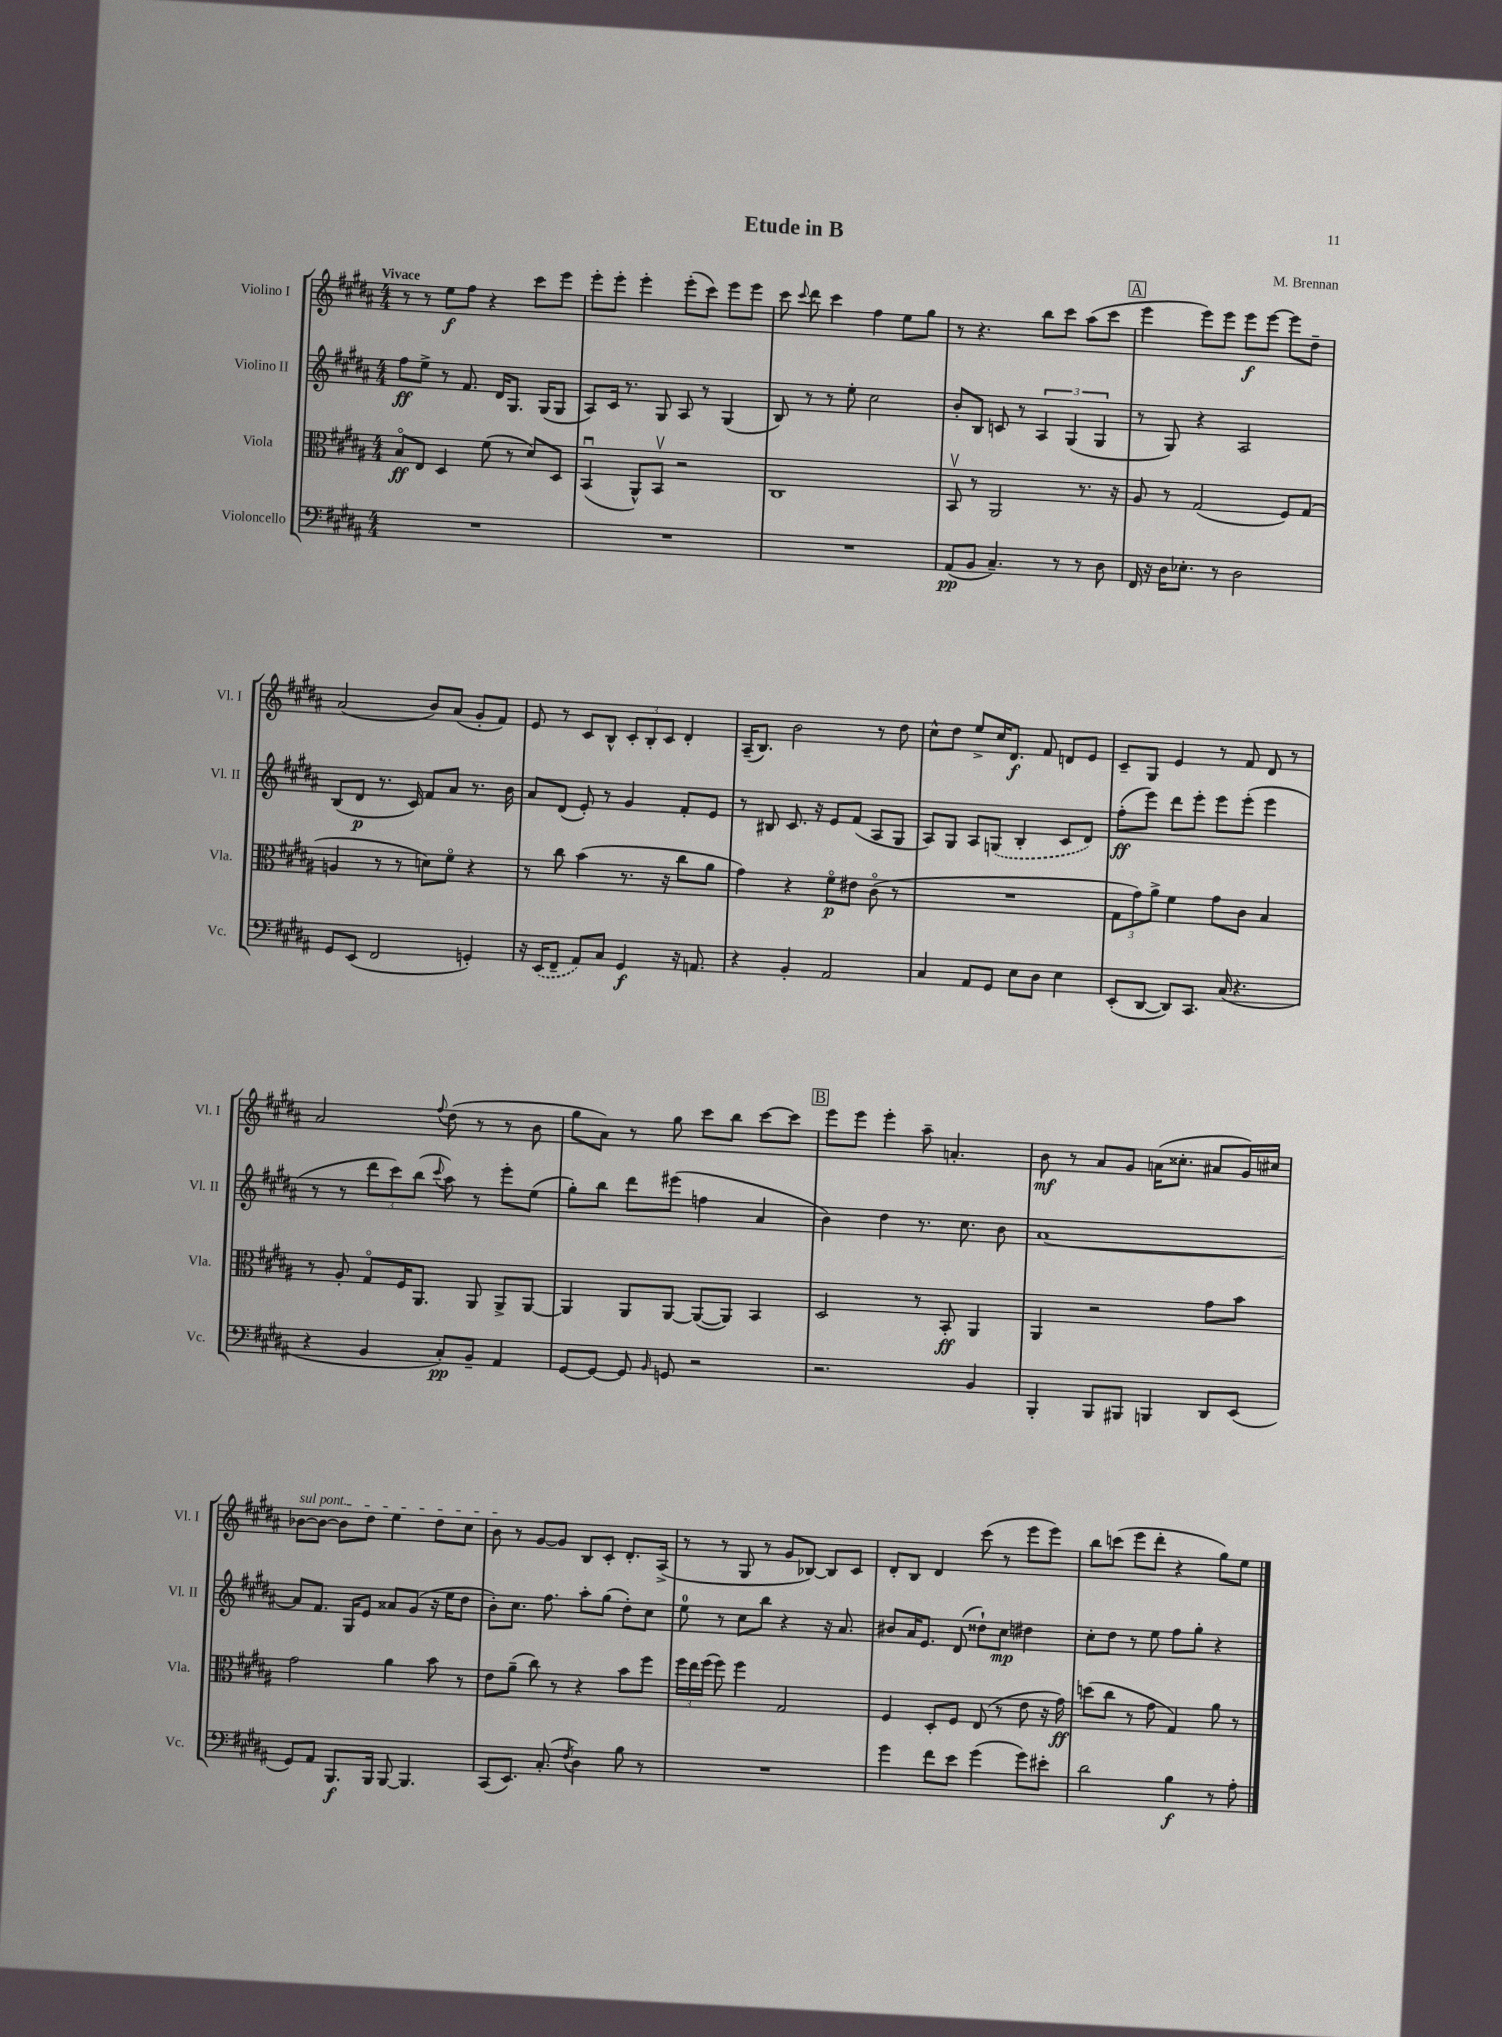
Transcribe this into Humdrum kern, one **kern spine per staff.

**kern	**kern	**kern	**kern
*staff4	*staff3	*staff2	*staff1
*clefF4	*clefC3	*clefG2	*clefG2
*k[f#c#g#d#a#]	*k[f#c#g#d#a#]	*k[f#c#g#d#a#]	*k[f#c#g#d#a#]
*M4/4	*M4/4	*M4/4	*M4/4
1r	8Bo	8ff#	8r
.	8E	8ee^	8r
.	4D#	8r	8ee
.	.	8.f#	8ff#
.	(8f#	.	4r
.	.	16d#	.
.	8r	8.G#	.
.	8d#)	.	8ccc#
.	.	(16G#	.
.	8D#	8G#	8eee
=	=	=	=
1r	(4BBu	8A#)	8eee'
.	.	16c#	8eee'
.	.	8.r	.
.	8AA#^^)	.	4eee'
.	8BBv	8G#	.
.	2r	8A#	(8eee'
.	.	8r	8ccc#)
.	.	(4G#	8eee
.	.	.	8eee
=	=	=	=
1r	1C#	8B)	8ccc#
.	.	.	8qqccc#
.	.	8r	8ddd#
.	.	8r	4ccc#
.	.	8ee'	.
.	.	2cc#	4ff#
.	.	.	8ee
.	.	.	8gg#
=	=	=	=
(8AA#	8BBv	8b'	8r
8BB	8r	8B	4.r
4.C#~)	2AA#	8c	.
.	.	8r	.
.	.	6A#	8bb
8r	.	.	8ccc#
.	.	(6G#	.
8r	8.r	.	(8aa#
.	.	6G#	.
8D#	.	.	8ccc#
.	16r	.	.
=	=	=	=
16FF#	8A#	8r	4eee
16r	.	.	.
16D#	8r	8G#)	.
8.E-'	.	.	.
.	(2G#	4r	8eee)
8r	.	.	8eee
2D#	.	2A#	8eee
.	.	.	[8eee
.	8F#)	.	8eee]
.	(8G#	.	8dd#~
=	=	=	=
8GG#	4A	(8B	(2a#
(8EE	.	8d#	.
2FF#	8r	8.r	.
.	8r	.	.
.	.	16c#)	.
.	8d)	8f#	8b)
.	8f#o	8a#	(8a#
4GG')	4r	8.r	8g#'
.	.	.	8f#)
.	.	16b	.
=	=	=	=
16r	8r	8a#	8e
(16EE	.	.	.
8FF#~	8cc#	(8d#	8r
8AA#)	(4b	8e')	8c#
8C#	.	8r	8B^^
4GG#	8.r	4g#	12c#'
.	.	.	12B'
.	.	.	12c#
.	16r	.	.
16r	8cc#	8f#'	4d#'
8.AA	.	.	.
.	8a#	8e	.
=	=	=	=
4r	4g#)	8r	(16A#~
.	.	.	8.B)
.	.	8B#	.
4BB'	4r	8.c#	2b
.	.	16r	.
2AA#	8f#o	8e	.
.	8e#	(8f#	.
.	(8c#o	8A#	8r
.	8r	8G#	8dd#
=	=	=	=
4C#	1r	8A#)	8cc#^^
.	.	8G#	8dd#
8AA#	.	8A#	8ee^
8GG#	.	(8G	16cc#
.	.	.	8.d#
8E	.	4B'	.
8D#	.	.	8f#
4E	.	8c#	8d
.	.	8d#)	8e
=	=	=	=
(8EE'	12G#	(8ff#'	8c#~
.	12g#)	.	.
[8DD#	.	8eee)	8G#
.	12a#^	.	.
8DD#])	4f#	8ddd#	4e
8.CC#	.	8eee'	.
.	8g#	8eee	8r
(16C#	.	.	.
4.r	8c#	(8eee'	8f#
.	4B	4eee	8d#
.	.	.	8r
=	=	=	=
4r	8r	8r	2a#
.	8A#'	8r	.
4BB	8G#o	12ddd#	.
.	.	12ccc#)	.
.	16F#	.	.
.	.	(12bb	.
.	8.AA#	.	.
.	.	8qqccc#	8qqff#
8C#')	.	8aa#)	(8dd#
8BB~	8AA#	8r	8r
4AA#	8AA#^	8eee'	8r
.	[8AA#	(8ee	8b
=	=	=	=
[8GG#	4AA#]	8gg#')	8gg#
8GG#_	.	8bb	8a#)
8GG#]	8AA#	8ddd#	8r
16qqBB	.	.	.
8GG	[8AA#	(8eee#	8gg#
2r	(8AA#_	4ff	8ccc#
.	8AA#])	.	8bb
.	4BB	4a#	[8ccc#
.	.	.	8ccc#]
=	=	=	=
2.r	2D#	4b)	8eee
.	.	.	8eee
.	.	4dd#	4eee'
.	8r	8.r	8aa#~
.	8BB'	.	4.a'
.	.	8.cc#	.
4BB	4AA#	.	.
.	.	8b	.
=	=	=	=
4BBB'	4AA#	[1a#	8b
.	.	.	8r
8BBB	2r	.	8a#
8BBB#	.	.	8g#
4BBB	.	.	(16a
.	.	.	8.cc##'
8DD#	8g#	.	8a#
(8EE	8b	.	16g#)
.	.	.	16cc#
=	=	=	=
8GG#)	2g#	8a#]	[8b-
8AA#	.	8.f#	8b-_
8.BBB	.	.	8b-]
.	.	16G#	.
.	.	8e	8dd#
16BBB	.	.	.
[8BBB	4a#	8a##	4ee
4.BBB]	.	(8g#	.
.	8b	16r	8dd#
.	.	16ee	.
.	8r	8dd#	8cc#
=	=	=	=
(8CC#	8e	8b')	8b
8.EE)	(8a#~	8.cc#	8r
.	8cc#)	.	[8g#
(8.C#'	.	8.ff#	.
.	8r	.	8g#]
8qF#	.	.	.
4D#)	4r	8aa#'	8B
.	.	(8gg#	8c#'
8B	8b	8dd#')	8.d#'
8r	8ff#	8cc#	.
.	.	.	(16A#^
=	=	=	=
1r	24ff#	8ee	8r
.	24ee	.	.
.	(24ff#	.	.
.	8ff#)	8r	8r
.	4ff#	8cc#	8G#
.	.	8bb	8r
.	2G#	4r	8g#
.	.	.	[8B-)
.	.	16r	8B-]
.	.	8.a#	.
.	.	.	8c#
=	=	=	=
4g#	4F#	8b#	8d#'
.	.	16a#	8B
.	.	8.e	.
8f#	8D#'	.	4d#
8e	8F#	(8d#	.
(4g#	(8E	8dd##`)	(8ccc#
.	8r	8cc#	8r
8g#)	8e	4dd#	8eee
8e#'	16r	.	8eee)
.	16g#)	.	.
=	=	=	=
2d#	(8dd	8cc#'	8bb
.	8cc#	8dd#	(8ccc
.	8r	8r	8eee
.	8g#	8ee	8ddd#'
4B	4G#)	8ff#	4r
.	.	8gg#'	.
8r	8a#	4r	8gg#)
8A#'	8r	.	8ee
==	==	==	==
*-	*-	*-	*-
